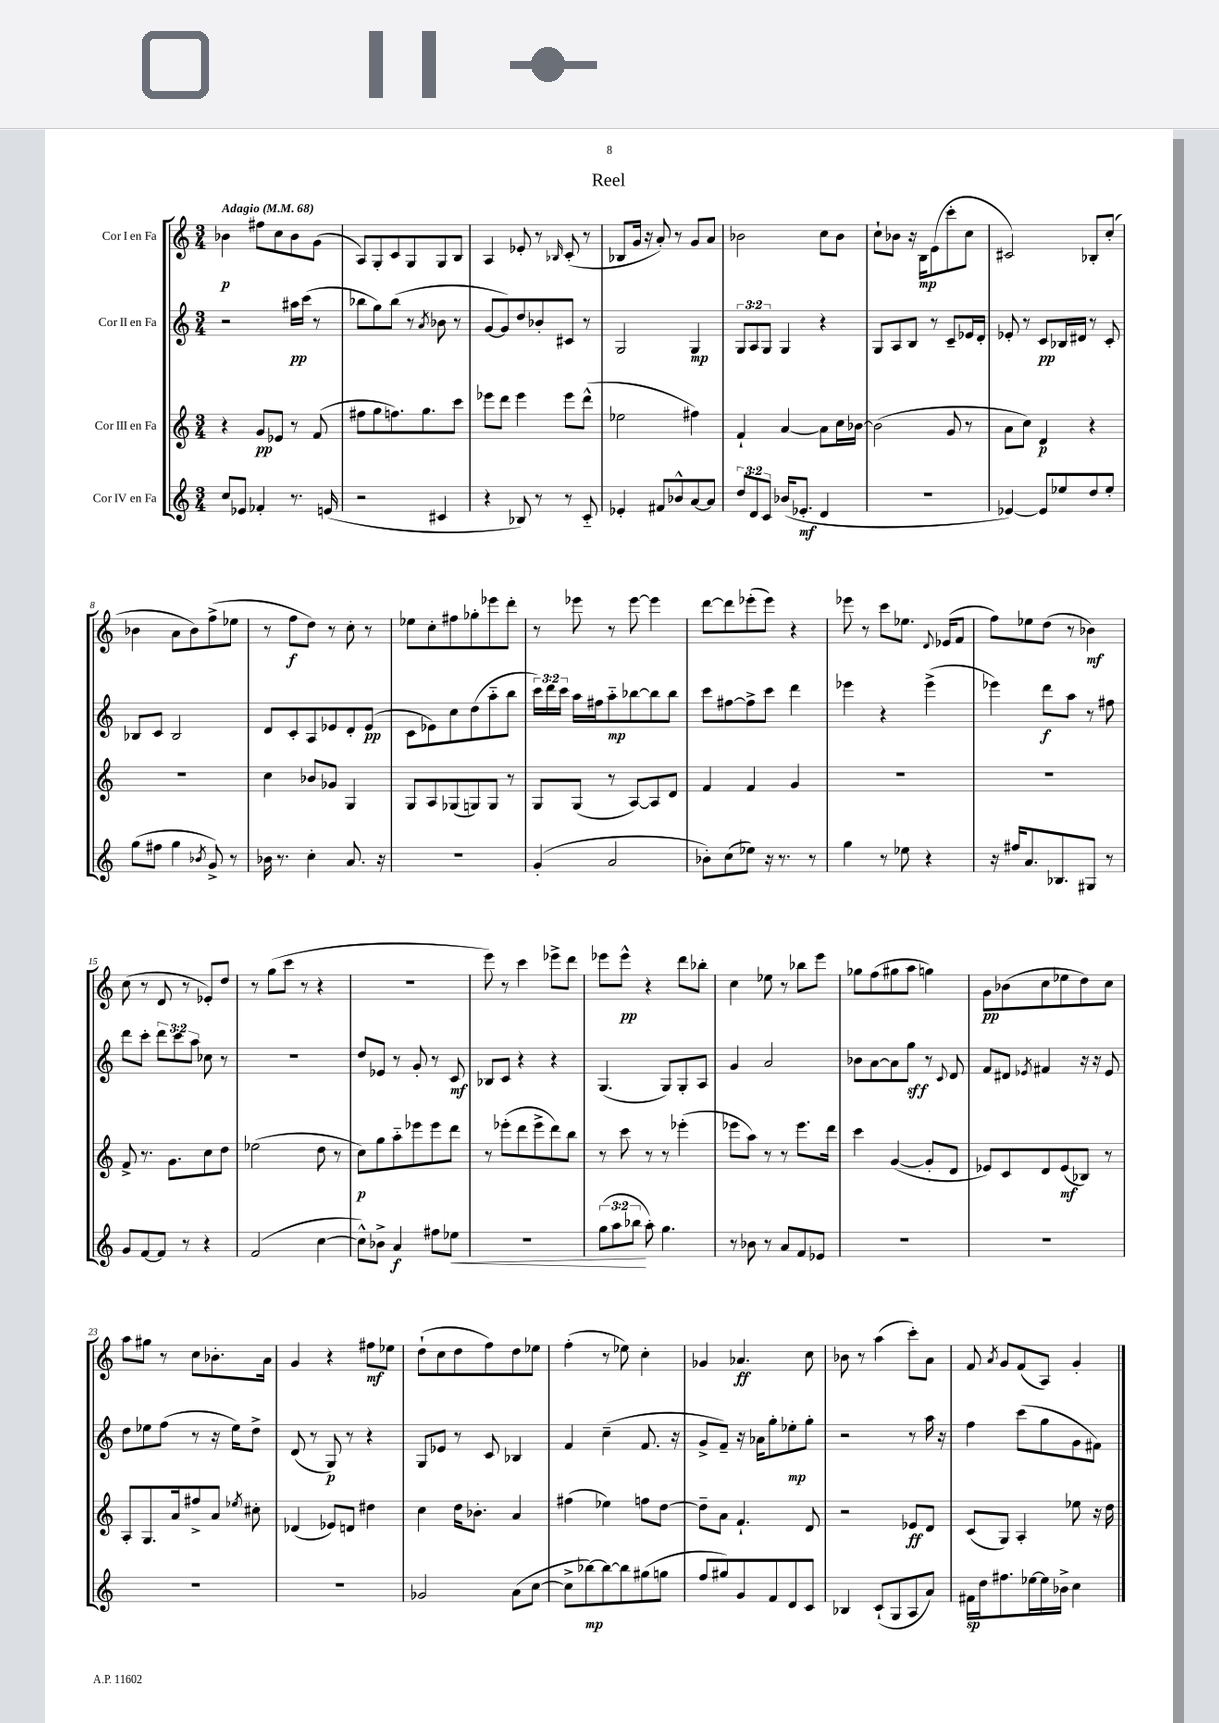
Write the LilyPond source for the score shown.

\header { title = "Reel" }
<<
\new StaffGroup <<
\new Staff = "s0" \with { instrumentName = "Cor I en Fa" } {
    \clef treble \key c \major \numericTimeSignature \time 3/4 \tempo "Adagio" 4 = 68
    \autoBeamOff bes'4\p fis''8[ c''8 bes'8 g'8]( |
    a8[) g8-. c'8 g8 g8 b8] |
    a4 ees'8-. r8 \grace { bes16 } c'8-.( r8 |
    bes8[ g'16] r16 a'8-.) r8 g'8[ a'8] |
    bes'2 c''8[ bes'8] |
    c''8[-! bes'8] r16 b16[\mp e'8( c'''8-. c''8] |
    cis'2) bes8[-. c''8]-.( |
    bes'4 a'8[ bes'8) f''8->( ees''8] |
    r8 f''8[\f d''8]) r8 c''8-. r8 |
    ees''8[ c''8-. fis''8 ges''8-. ees'''8 d'''8]-. |
    r8 ees'''8 r8 ees'''8~ ees'''4 |
    d'''8[~ d'''8 ees'''8-.( ees'''8]) r4 |
    ees'''8 r8 c'''8[ ees''8.] \appoggiatura { d'8 } ees'16[( f'8] |
    f''8[) ees''8 d''8]( r8 bes'4\mf) |
    c''8( r8 d'8 r8 ees'8[-.) d''8] |
    r8 g''8[( c'''8] r8 r4 |
    R2. |
    e'''8) r8 c'''4 ees'''8[-> d'''8] |
    ees'''8[ ees'''8]-^\pp r4 d'''8[ bes''8]-. |
    c''4 ees''8 r8 bes''8[ e'''8] |
    ges''8[ f''8( gis''8 a''8] g''4) |
    g'8[\pp bes'8( c''8 ees''8 d''8) c''8] |
    a''8[ gis''8] r8 c''8[ bes'8.-. a'16] |
    g'4 r4 fis''8[\mf ees''8] |
    d''8[-!( c''8 d''8 f''8) d''8 ees''8] |
    f''4-.( r8 ees''8) c''4-. |
    ges'4 aes'4.\ff c''8 |
    bes'8 r8 a''4( c'''8[-.) a'8] |
    f'8 \acciaccatura { a'8 } g'8[ f'8( a8]) g'4-. \bar "|." |
}
\new Staff = "s1" \with { instrumentName = "Cor II en Fa" } {
    \clef treble \key c \major \numericTimeSignature \time 3/4 \override Staff.TupletNumber.text = #tuplet-number::calc-fraction-text
    \autoBeamOff r2 ais''16[\pp c'''16]( r8 |
    bes''8[ g''8) bes''8]( r8 \acciaccatura { a'8 } bes'8 r8 |
    g'8[~ g'8) d''8 bes'8-. cis'8] r8 |
    g2 g4\mp |
    \tuplet 3/2 { g8[ a8 g8] } g4 r4 |
    g8[ a8 b8] r8 c'8[-- ees'16 d'16]-. |
    ees'8-. r8 c'8[\pp bes16 dis'16] r8 c'8-. |
    bes8[ c'8] bes2 |
    d'8[ c'8-. a8 ees'8 d'8-. ees'8]\pp( |
    c'8[ ees'8) c''8 d''8( a''8-_ b''8] |
    \tuplet 3/2 { c'''16[) d'''16 c'''16] } a''16[ fis''16 a''8-_\mp bes''8~ bes''8 bes''8] |
    c'''8[ fis''8~ fis''8-> c'''8] d'''4 |
    ees'''4 r4 ees'''4->( |
    ees'''4) d'''8[\f a''8] r8 fis''8 |
    d'''8[ c'''8]-. \tuplet 3/2 { d'''8[ c'''8 a''8] } ces''8 r8 |
    R2. |
    d''8[ ees'8] r8 g'8-. r8 c'8\mf |
    bes8[ c'8] r4 r4 |
    g4.( g8[) g8-. a8] |
    g'4 a'2 |
    bes'8[ a'8~ a'8 g''8]\sff r8 \appoggiatura { c'8 } d'8 |
    f'8[ dis'8] \acciaccatura { ees'8 } fis'4 r16 r16 ees'8 |
    d''8[ ees''8 f''8]( r8 r16 ees''16[) d''8]-> |
    d'8( r8 g8\p) r8 r4 |
    g8[ ees'8] r8 c'8 bes4 |
    f'4 c''4--( f'8. r16 |
    g'8[-> f'8]--) r16 aes'16[ g''8-. ees''8-.\mp g''8]-. |
    r2 r8 a''16 r16 |
    f''4 c'''8[( g''8 g'8 fis'8]) \bar "|." |
}
\new Staff = "s2" \with { instrumentName = "Cor III en Fa" } {
    \clef treble \key c \major \numericTimeSignature \time 3/4
    \autoBeamOff r4 g'8[\pp ees'8] r8 f'8( |
    fis''8[ g''8 f''8.) g''8. c'''8] |
    ees'''8[ d'''8] ees'''4 ees'''8[ d'''8]-^( |
    ees''2 fis''4) |
    f'4-! a'4~ a'8[ c''16 bes'16]~ |
    bes'2( g'8 r8 |
    a'8[ c''8]) d'4\p r4 |
    R2. |
    c''4 bes'8[ ges'8] g4 |
    g8[ a8 ges8( g8) g8] r8 |
    g8[ g8]( r8 a8[~) a8 d'8] |
    f'4 f'4 g'4 |
    R2. |
    R2. |
    f'8-> r8. g'8.[ c''8 d''8] |
    ees''2( d''8 r8 |
    c''8[\p) g''8 a''8-_ ees'''8 ees'''8 d'''8] |
    r8 ees'''8[-.( d'''8 ees'''8-> d'''8) b''8] |
    r8 c'''8 r8 r8 ees'''4-.( |
    ees'''8[ a''8]) r8 r8 ees'''8.[ d'''16] |
    c'''4 g'4~( g'8[-. d'8] |
    ees'8[) c'8 d'8 ees'8\mf( bes8]) r8 |
    a8[-. g8. a'16 fis''8-> a'8] \acciaccatura { ees''8 } cis''8-. |
    des'4( ees'8[) d'8] dis''4 |
    c''4 d''16[ bes'8.]-. a'4 |
    fis''4( ees''4) f''8[ d''8]~ |
    d''8[-- a'8] f'4.-! d'8 |
    r2 ees'8[\ff d'8] |
    c'8[( g8]) a4-. ees''8 r16 d''16 \bar "|." |
}
\new Staff = "s3" \with { instrumentName = "Cor IV en Fa" } {
    \clef treble \key c \major \numericTimeSignature \time 3/4 \override Staff.TupletNumber.text = #tuplet-number::calc-fraction-text
    \autoBeamOff c''8[ ees'8] fes'4-. r8. e'16( |
    r2 cis'4 |
    r4 bes8) r8 r8 c'8-_ |
    ees'4-. fis'8[ bes'8-^ a'8~ a'8] |
    \tuplet 3/2 { d''8[ d'8 c'8] } bes'16[( ees'8.]-.\mf d'4 |
    R2. |
    ees'4~) ees'8[ ees''8 d''8 ees''8]-. |
    g''8[( fis''8] g''4 \acciaccatura { bes'8 } g'8->) r8 |
    bes'16 r8. c''4-. a'8. r16 |
    R2. |
    g'4-.( a'2 |
    bes'8[-.) c''8( ees''8]) r16 r8. r8 |
    g''4 r8 ees''8 r4 |
    r16 fis''16[ a'8. bes8. gis8] r8 |
    g'8[ f'8~ f'8] r8 r4 |
    f'2( c''4~ |
    c''8[-^) bes'8]-> a'4\f fis''8[ ees''8]\< |
    R2. |
    \tuplet 3/2 { g''8[( a''8 bes''8]\! } a''8-.) g''4. |
    r8 bes'8 r8 a'8[ f'8 ees'8] |
    R2. |
    R2. |
    R2. |
    R2. |
    ges'2 a'8[( c''8]~ |
    c''8[-> bes''8~\mp) bes''8~ bes''8 gis''8( g''8] |
    f''8[ gis''8) g'8 f'8 d'8 c'8] |
    bes4 c'8[-!( g8 a8 a'8]) |
    fis'16[\sp d''16 fis''8. ees''16~ ees''16 bes'16]-> c''4 \bar "|." |
}
>>
>>
